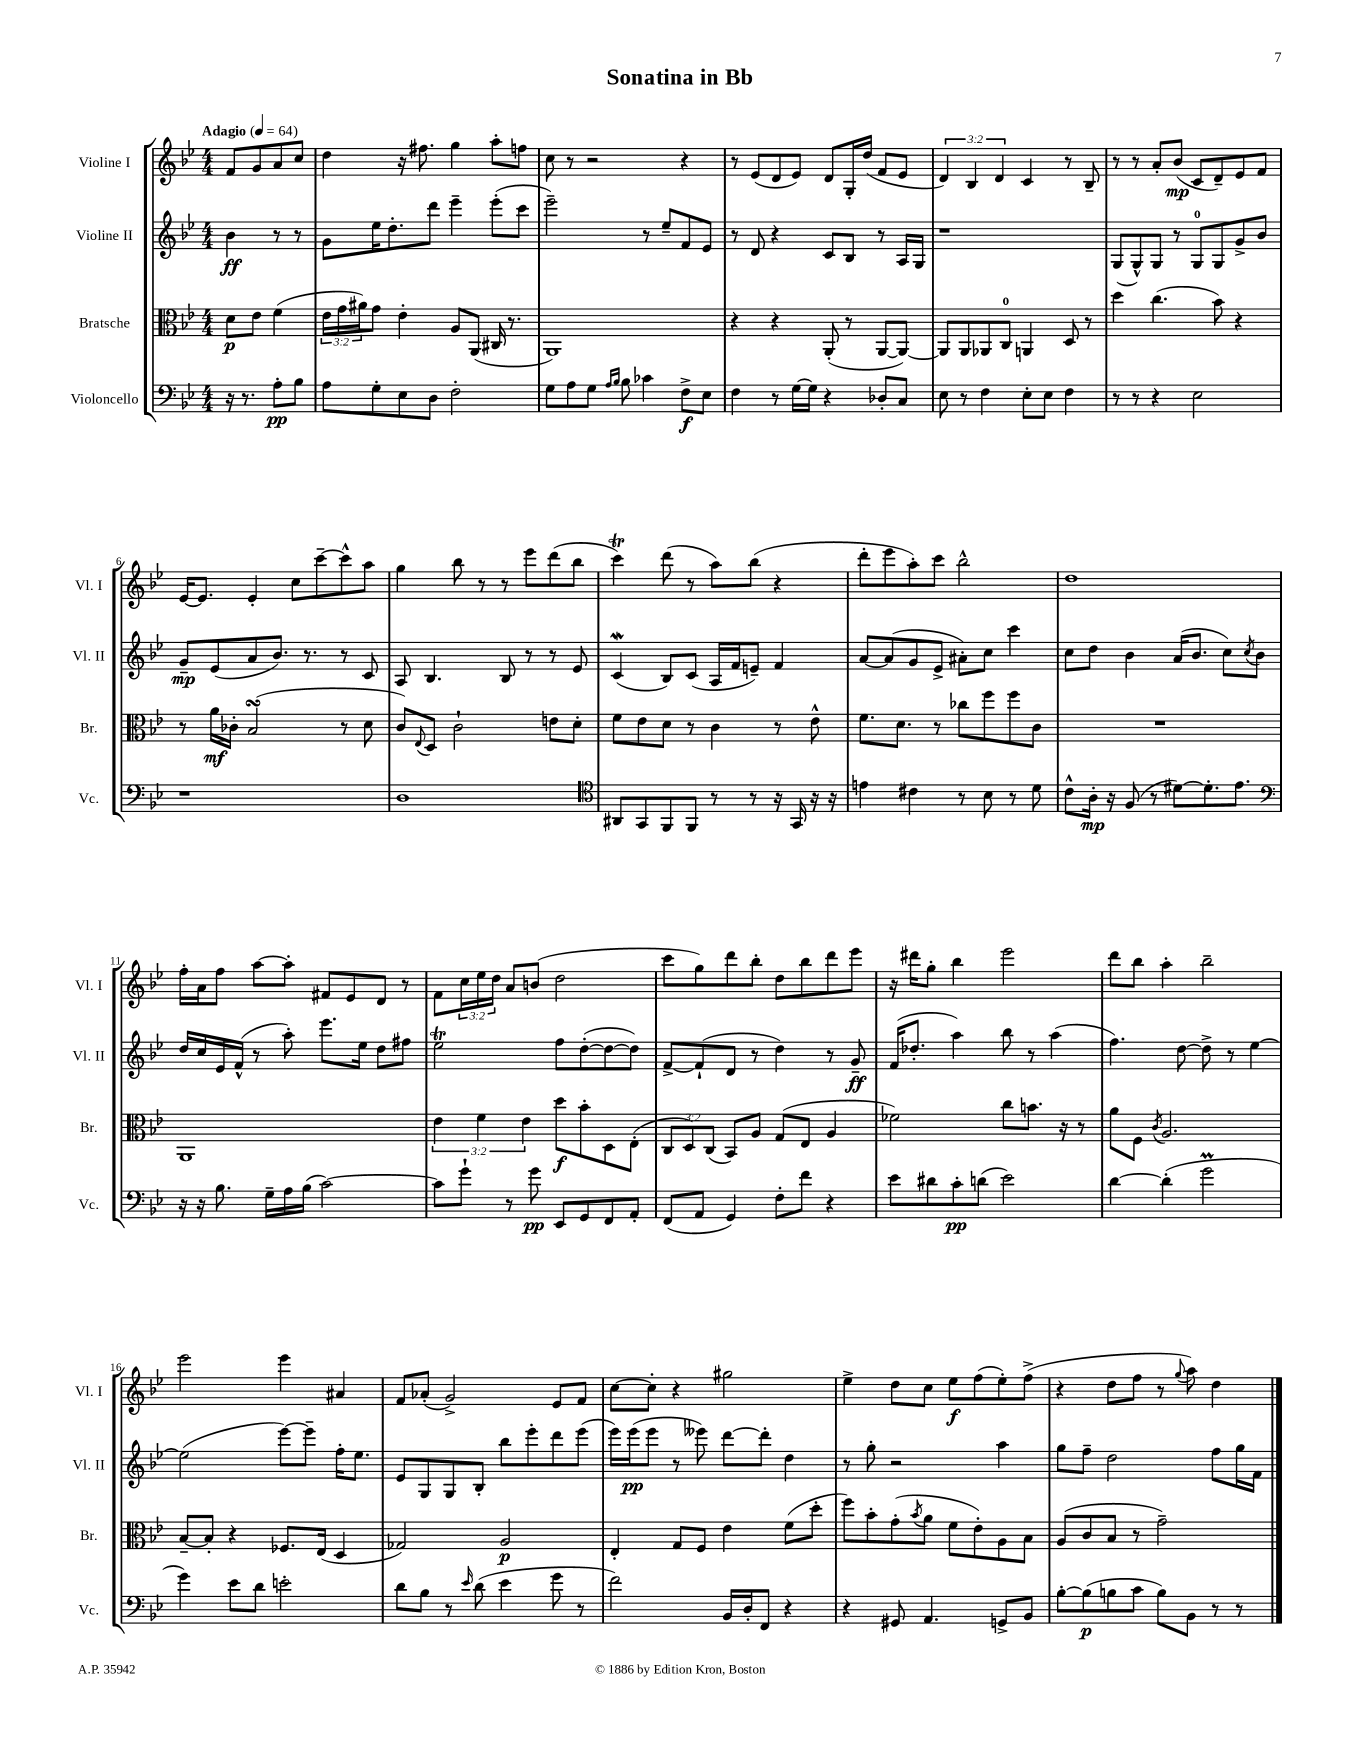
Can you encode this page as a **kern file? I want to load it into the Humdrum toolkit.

**kern	**kern	**kern	**kern
*staff4	*staff3	*staff2	*staff1
*clefF4	*clefC3	*clefG2	*clefG2
*k[b-e-]	*k[b-e-]	*k[b-e-]	*k[b-e-]
*M4/4	*M4/4	*M4/4	*M4/4
*MM64	*MM64	*MM64	*MM64
16r	8d\L	4b-\	8f/L
8.r	.	.	.
.	8e-\J	.	8g/
8A'\L	(4f\	8r	8a/
8B-\J	.	8r	8cc/J
=	=	=	=
8A\L	24e-\LL	8g\L	4dd\
.	24g\	.	.
.	24a#\J)	.	.
8G'\	8g\J	16ee-\K	.
.	.	8.dd'\	.
8E-\	4e-'\	.	16r
.	.	.	8.ff#\
8D\J	.	8ddd\J	.
2F'\	8A/L	4eee-~\	4gg\
.	(8AA/J	.	.
.	16C#/	(8eee-'\L	8aa'\L
.	8.r	.	.
.	.	8ccc\J	8ff\J
=	=	=	=
8G\L	1AA)	2eee-~\)	8cc\
8A\	.	.	8r
8G\J	.	.	2r
16qqA/LL	.	.	.
16qqB-/JJ	.	.	.
8B-\	.	.	.
4c-\	.	8r	.
.	.	8ee-~/L	.
8F^\L	.	8f/	4r
8E-\J	.	8e-/J	.
=	=	=	=
4F\	4r	8r	8r
.	.	8d/	(8e-/L
8r	4r	4r	8d/
[16G\LL	.	.	8e-/J)
16G\]JJ	.	.	.
4r	(8AA'/	8c/L	8d/L
.	8r	8B-/J	16G'/L
.	.	.	(16dd/JJ
8D-'/L	[8AA/L	8r	8f/L
8C/J	8AA/_J)	16A/LL	8e-/J
.	.	16G/JJ	.
=	=	=	=
8E-\	8AA/]L	1r	6d/)
8r	8AA/	.	.
.	.	.	6B-/
4F\	8AA-/	.	.
.	.	.	6d/
.	8C/J	.	.
8E-'\L	4AA/	.	4c/
8E-\J	.	.	.
4F\	8D/	.	8r
.	8r	.	8B-~/
=	=	=	=
8r	4dd\	(8G/L	8r
8r	.	8G^^/)	8r
4r	(4.cc\	8G/J	8a'/L
.	.	8r	(8b-/J
2E-\	.	8G/L	8c/L
.	8b-\)	8G/	8d~/)
.	4r	8g^/	8e-/
.	.	8b-/J	8f/J
=	=	=	=
1r	8r	8g~/L	[16e-/LK
.	.	.	8.e-/]J
.	16a\LL	(8e-/	.
.	16c-'\JJ	.	.
.	(2B-/	8a/	4e-'/
.	.	8.b-/J)	.
.	.	.	8cc\L
.	.	8.r	.
.	.	.	[8ccc~\
.	8r	8r	8ccc^^\]
.	8d\	8c/	8aa\J
=	=	=	=
1D	8c/L)	8A/	4gg\
.	8qqE-/	.	.
.	8D/J	4.B-/	.
.	2c`\	.	8bb-\
.	.	.	8r
.	.	8B-/	8r
.	.	8r	8eee-\L
.	8e\L	8r	(8ddd\
.	8d'\J	8e-/	8bb-\J
=	=	=	=
*clefC4	*	*	*
8AA#/L	8f\L	(4c/	4ccc\)
8GG/	8e-\	.	.
8FF/	8d\J	8B-/L)	(8ddd\
8FF/J	8r	(8c/J	8r
8r	4c\	16A/LL	8aa\L)
.	.	16f/J	.
8r	.	8e~/J)	(8bb-\J
16r	8r	4f/	4r
16GG/	.	.	.
16r	8e-^^\	.	.
16r	.	.	.
=	=	=	=
4e\	8.f\L	[8a/L	8ddd'\L
.	.	(8a/]	8eee-\
.	8.d\J	.	.
4c#\	.	8g/	8aa'\)
.	8r	8e-^/J	8ccc\J
8r	8cc-\L	8a#'\L)	2bb-^^\
8B-\	8ff\	8cc\J	.
8r	8ff\	4ccc\	.
8d\	8c\J	.	.
=	=	=	=
8c^^\L	1r	8cc\L	1dd
16A'\Jk	.	8dd\J	.
16r	.	.	.
(8F/	.	4b-\	.
8r	.	.	.
[8d#\L)	.	(16a/LK	.
.	.	8.b-/J	.
8.d#'\]	.	.	.
.	.	8cc\L)	.
8.e-\J	.	.	.
.	.	8qcc/	.
.	.	8b-\J	.
=	=	=	=
*clefF4	*	*	*
16r	1AA	16dd/LL	16ff'\LL
16r	.	16cc/	16a\J
8.B-\	.	16e-/	8ff\J
.	.	(16f^^/JJ	.
.	.	8r	[8aa\L
16G~\LL	.	.	.
16A\	.	8aa'\)	8aa'\]J
(16B-\JJ	.	.	.
[2c\)	.	8.eee-\L	8f#/L
.	.	.	8e-/
.	.	16ee-\Jk	.
.	.	8dd\L	8d/J
.	.	8ff#\J	8r
=	=	=	=
8c\]L	6e-\	2ee-\	8f\L
8g`\J	.	.	24cc\L
.	6f\	.	24ee-\
.	.	.	24dd\JJ
8r	.	.	8a/L
.	6e-\	.	.
8g\	.	.	(8b/J
8EE-/L	8dd\L	8ff\L	2dd\
8GG/	8b-'\	([8dd'\	.
8FF/	8D\	8dd\_	.
8AA'/J	(8E-'\J	8dd\]J)	.
=	=	=	=
(8FF/L	12C/L	[8f^/L	8ccc\L
.	12D/)	.	.
8AA/J	.	(8f`/]	8gg\)
.	(12C/J	.	.
4GG/)	8BB-/L)	8d/J	8ddd\
.	8A/J	8r	8bb-'\J
8F'\L	(8G/L	4dd\)	8dd\L
8f\J	8E-/J	.	8bb-\
4r	4A/	8r	8ddd\
.	.	8g~/	8eee-\J
=	=	=	=
8e-\L	2f-\)	(16f/LK	16r
.	.	8.dd-'/J	16ddd#\LK
8d#\	.	.	8gg'\J
8c'\	.	4aa\)	4bb-\
(8d\J	.	.	.
2e-\)	8cc\L	8bb-\	2eee-\
.	8.b\J	8r	.
.	.	(4aa\	.
.	16r	.	.
.	8r	.	.
=	=	=	=
[4d\	8a\L	4.ff\)	8ddd\L
.	8F\J	.	8bb-\J
.	8qc/	.	.
(4d'\]	2.A/	.	4aa'\
.	.	[8dd\	.
2g\	.	8dd^\]	2bb-~\
.	.	8r	.
.	.	[4ee-\	.
=	=	=	=
4g\)	[8B-~/L	(2ee-\]	2eee-\
.	8B-'/]J	.	.
8e-\L	4r	.	.
8d\J	.	.	.
2e'\	8.F-/L	[8eee-\L)	4eee-\
.	.	8eee-~\]J	.
.	(16E-/Jk	.	.
.	4D/	16ff'\LK	4a#/
.	.	8.ee-\J	.
=	=	=	=
8d\L	2G-/)	8e-/L	8f/L
8B-\J	.	8G/	(8a-'/J
8r	.	8G/	2g^/)
16qqe-/	.	.	.
(8d\	.	8B-'/J	.
4e-\	2A/	8bb-\L	.
.	.	8eee-'\	.
8g\	.	8ddd\	8e-/L
8r	.	(8eee-\J	8f/J
=	=	=	=
2f\)	4E-'/	16eee-\LL)	[8cc\L
.	.	(16eee-\J	.
.	.	8eee-\J	8cc'\]J
.	8G/L	8r	4r
.	8F/J	8eee--\)	.
16BB-/LL	4e-\	[8ddd\L	2gg#\
16D'/J	.	.	.
8FF/J	.	8ddd'\]J	.
4r	(8f\L	4dd\	.
.	8dd'\J	.	.
=	=	=	=
4r	8ff\L)	8r	4ee-^\
.	8b-'\	8gg'\	.
8GG#/	(8g'\	2r	8dd\L
.	8qb-/	.	.
4.AA/	8a\J	.	8cc\J
.	8f\L	.	8ee-\L
.	8e-'\)	.	(8ff\
8GG^/L	8A\	4aa\	8ee-'\)
8BB-/J	8B-\J	.	(8ff^\J
=	=	=	=
[8B-'\L	(8A/L	8gg\L	4r
(8B-\]	8c/	8ff~\J	.
8B\	8B-/J	2dd\	8dd\L
8c\J	8r	.	8ff\J
8B\L)	2g~\)	.	8r
.	.	.	8qqgg/
8BB-\J	.	.	8aa\)
8r	.	8ff\L	4dd\
8r	.	16gg\L	.
.	.	16f\JJ	.
==	==	==	==
*-	*-	*-	*-
